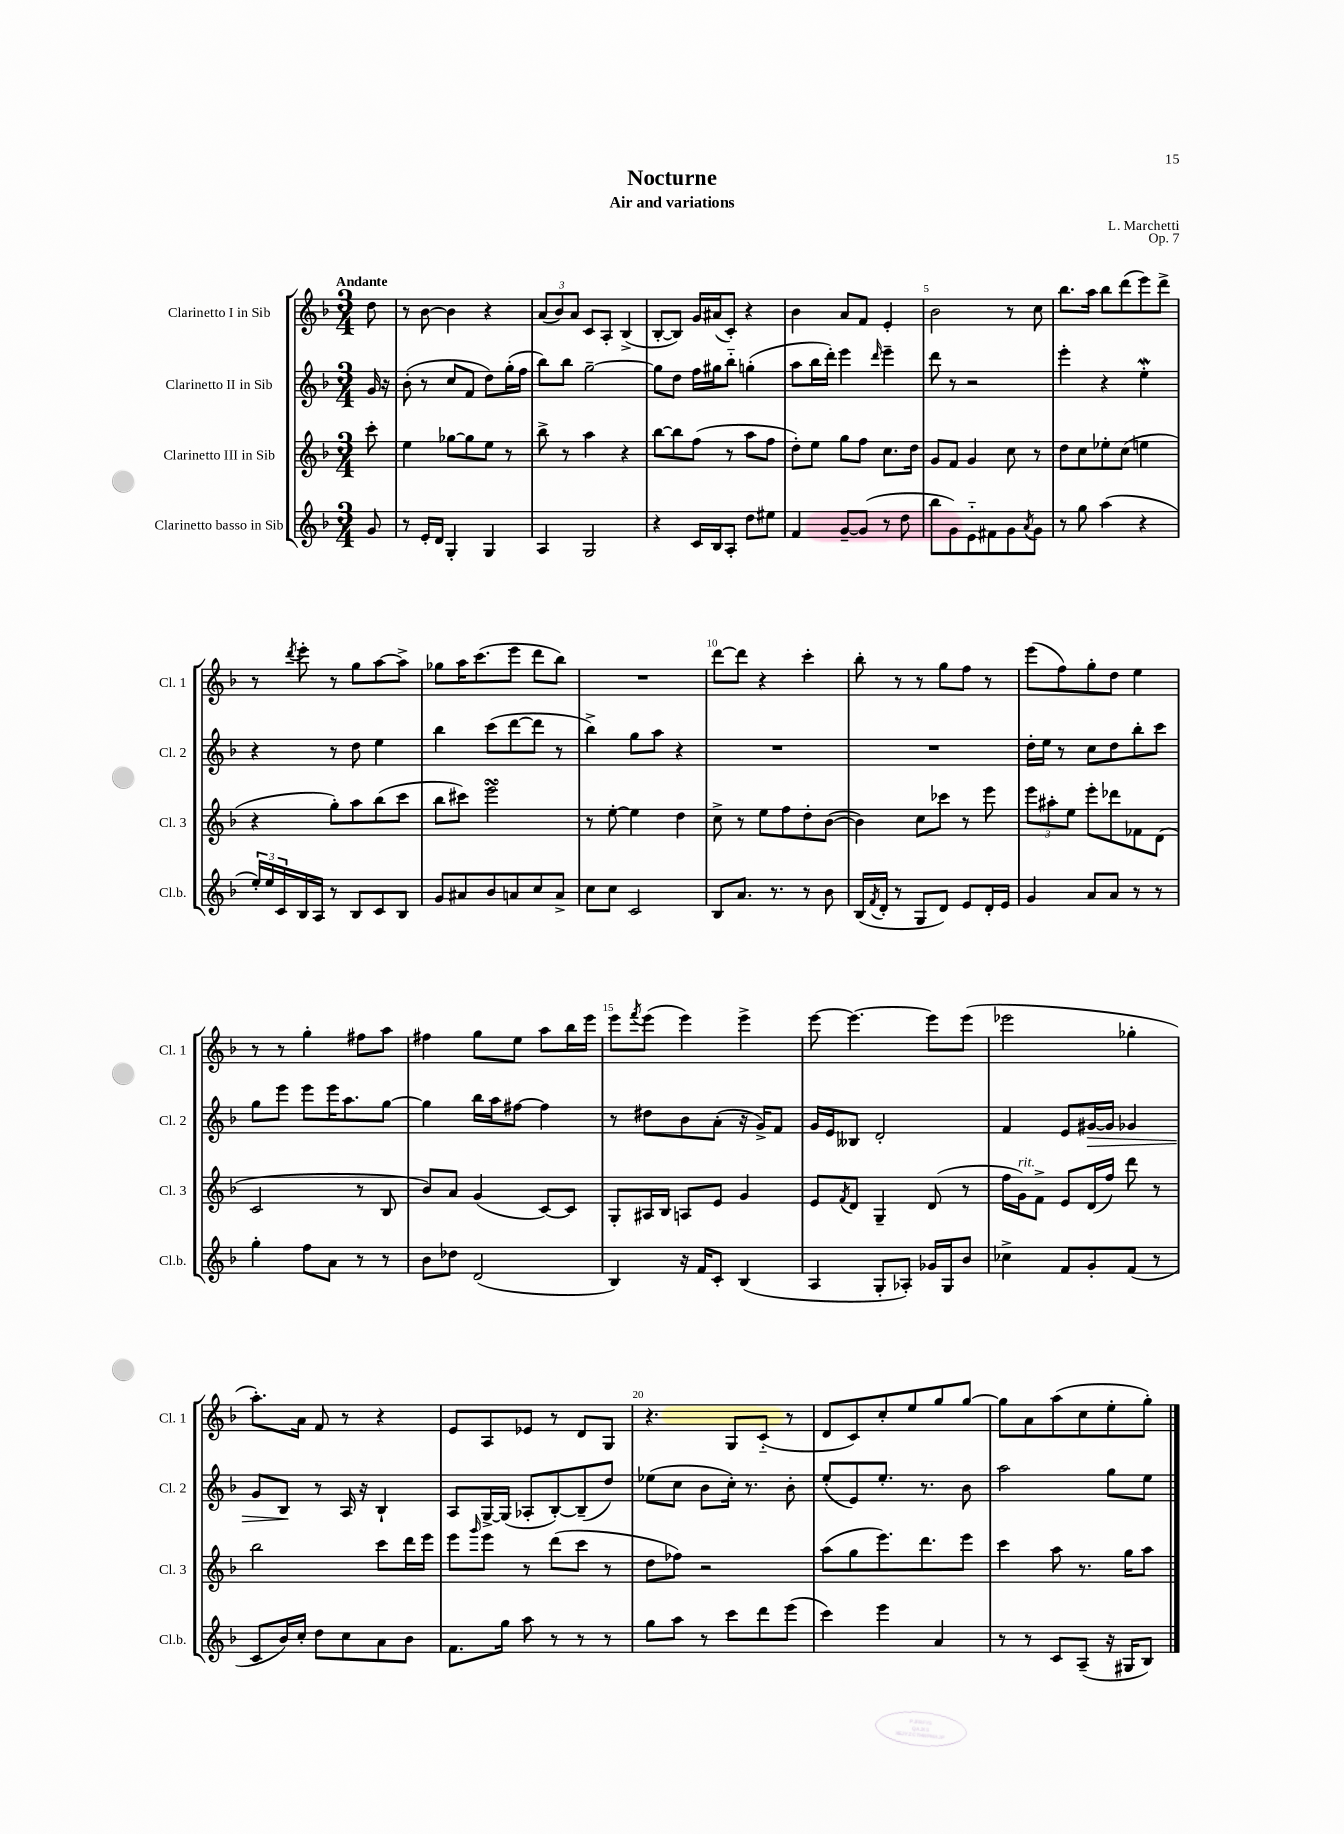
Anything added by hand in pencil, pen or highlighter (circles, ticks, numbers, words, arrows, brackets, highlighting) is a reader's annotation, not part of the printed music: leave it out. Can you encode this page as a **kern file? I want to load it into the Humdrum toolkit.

**kern	**kern	**kern	**kern
*staff4	*staff3	*staff2	*staff1
*clefG2	*clefG2	*clefG2	*clefG2
*k[b-]	*k[b-]	*k[b-]	*k[b-]
*M3/4	*M3/4	*M3/4	*M3/4
8g	8ccc'	16g	8dd
.	.	16r	.
=	=	=	=
8r	4ee	(8b-'	8r
16e'	.	8r	[8b-
16d	.	.	.
4G'	[8gg-	8cc	4b-]
.	8gg-]	8f	.
4G	8ee	8dd)	4r
.	8r	(16gg'	.
.	.	16ff	.
=	=	=	=
4A	8bb-^	8bb-)	(12a
.	.	.	12b-)
.	8r	8bb-	.
.	.	.	12a
2G	4aa	[2gg~	8c
.	.	.	8A'
.	4r	.	(4B-^
=	=	=	=
4r	[8bb-	8gg]	[8B-'
.	8bb-]	8dd	8B-])
16c	(8ff	16ff	16g
16B-	.	16gg#	(16a#
8A'	8r	8bb-'~	8c')
8dd	8aa	(4gg'	4r
8ee#	8ff	.	.
=	=	=	=
4f	8dd')	8aa	4b-
.	8ee	16bb-	.
.	.	16ddd')	.
[8g~	8gg	4eee	8a
(8g]	8ff	.	8f
.	.	16qqddd	.
8r	8.cc	4eee~	4e'
8dd	.	.	.
.	16dd	.	.
=	=	=	=
8bb-	8g	8ddd	2b-
8g)	8f	8r	.
8e'~	4g	2r	.
8f#	.	.	.
8g	8cc	.	8r
8qa	.	.	.
8g	8r	.	8cc
=	=	=	=
8r	8dd	4eee'	8.bb-
8gg	8cc	.	.
.	.	.	16aa
(4aa	8ee-'	4r	8bb-
.	(8cc	.	(8ddd
4r	4ee	4ee'	8eee)
.	.	.	8ddd^
=	=	=	=
24ee')	4r	4r	8r
24ee	.	.	.
24c	.	.	.
.	.	.	8qddd
16B-	.	.	8eee'
16A	.	.	.
8r	8gg')	8r	8r
8B-	8aa	8dd	8gg
8c	(8bb-	4ee	[8aa
8B-	8ccc	.	8aa^]
=	=	=	=
8g	8bb-	4bb-	8gg-
8a#	8ccc#)	.	16aa
.	.	.	(8.ccc
8b-	2eee	(8ccc	.
8a	.	[8ddd	8eee
8cc	.	8ddd]	8ddd
8a^	.	8r	8bb-)
=	=	=	=
8cc	8r	4bb-^)	2.r
8cc	[8ee'	.	.
2c	4ee]	8gg	.
.	.	8aa	.
.	4dd	4r	.
=	=	=	=
8B-	8cc^	2.r	[8ddd
8.a	8r	.	8ddd]
.	8ee	.	4r
8.r	.	.	.
.	8ff	.	.
8r	8dd'	.	4ccc'
8b-	([8b-	.	.
=	=	=	=
(16B-	4b-])	2.r	8bb-'
8qf	.	.	.
16d'	.	.	.
8r	.	.	8r
8G	8cc	.	8r
8d)	8ccc-	.	8gg
8e	8r	.	8ff
16d'	8eee	.	8r
16e	.	.	.
=	=	=	=
4g	12eee	16dd'	(8eee
.	.	16ee	.
.	12aa#'	.	.
.	.	8r	8ff)
.	12ee	.	.
8a	8eee'	8cc	8gg'
8a	8ddd-	8dd	8dd
8r	8f-	8bb-'	4ee
8r	(8d	8ccc	.
=	=	=	=
4gg'	2c	8gg	8r
.	.	8eee	8r
8ff	.	8eee	4gg'
8a	.	16eee	.
.	.	8.aa	.
8r	8r	.	8ff#
8r	8B-	[8gg	8aa
=	=	=	=
8b-	8b-)	4gg]	4ff#
8dd-	8a	.	.
(2d	(4g	16bb-	8gg
.	.	16aa	.
.	.	[8ff#	8ee
.	[8c)	4ff#]	8aa
.	8c]	.	16bb-
.	.	.	16eee
=	=	=	=
4B-)	8G'	8r	8eee
.	.	.	8qfff
.	16A#	8dd#	(8eee
.	16B-	.	.
16r	8A	8b-	4eee)
16f	.	.	.
8c'	8e	(8a'	.
(4B-	4g	16r	4eee^
.	.	16g^)	.
.	.	8f	.
=	=	=	=
4A	8e	16g	[8eee
.	.	16e	.
.	8qf	.	.
.	8d	8B--	4.eee_
8G'	4G~	2d'	.
8A-')	.	.	.
16g-	(8d	.	8eee]
16G	.	.	.
8b-	8r	.	(8eee
=	=	=	=
4cc-^	16ff	4f	2eee-
.	16g)	.	.
.	8f^	.	.
8f	8e	8e	.
8g'	(16d	[16g#	.
.	16ff)	16g#]	.
(8f	8ddd	4g-	4gg-'
8r	8r	.	.
=	=	=	=
8c	2bb-	8g	8.aa')
16b-)	.	8B-	.
16cc'	.	.	16a
8dd	.	8r	8f
8cc	.	16A	8r
.	.	16r	.
8a	8ccc	4B-`	4r
8b-	16ddd	.	.
.	16eee	.	.
=	=	=	=
8.f	8eee	8A	8e
.	16qqggg	.	.
.	8eee	[16G^	8A
16gg	.	(16G]	.
8aa	8r	8A-'	8e-
8r	(8ddd	[8B-')	8r
8r	8ccc	(8B-~]	8d
8r	8r	8dd)	8G
=	=	=	=
8gg	8dd	(8ee-	4.r
8aa	8ff-)	8cc	.
8r	2r	8b-	.
8ccc	.	16cc')	8G
.	.	8.r	.
8ddd	.	.	(8c'~
(8eee	.	8b-'	8r
=	=	=	=
4ccc)	(8aa	(8ee'	8d
.	8gg	8e)	8c)
4eee	8.eee)	8.ee'	8cc'
.	.	.	8ee
.	8.ddd	8.r	.
4a	.	.	8gg
.	8eee	8b-	[8gg
=	=	=	=
8r	4ccc	2aa	8gg]
8r	.	.	8a
8c	8aa	.	(8aa
(8A~	8.r	.	8cc
16r	.	8gg	8ee'
16G#	16gg	.	.
8B-)	8aa	8ee	8gg')
==	==	==	==
*-	*-	*-	*-
